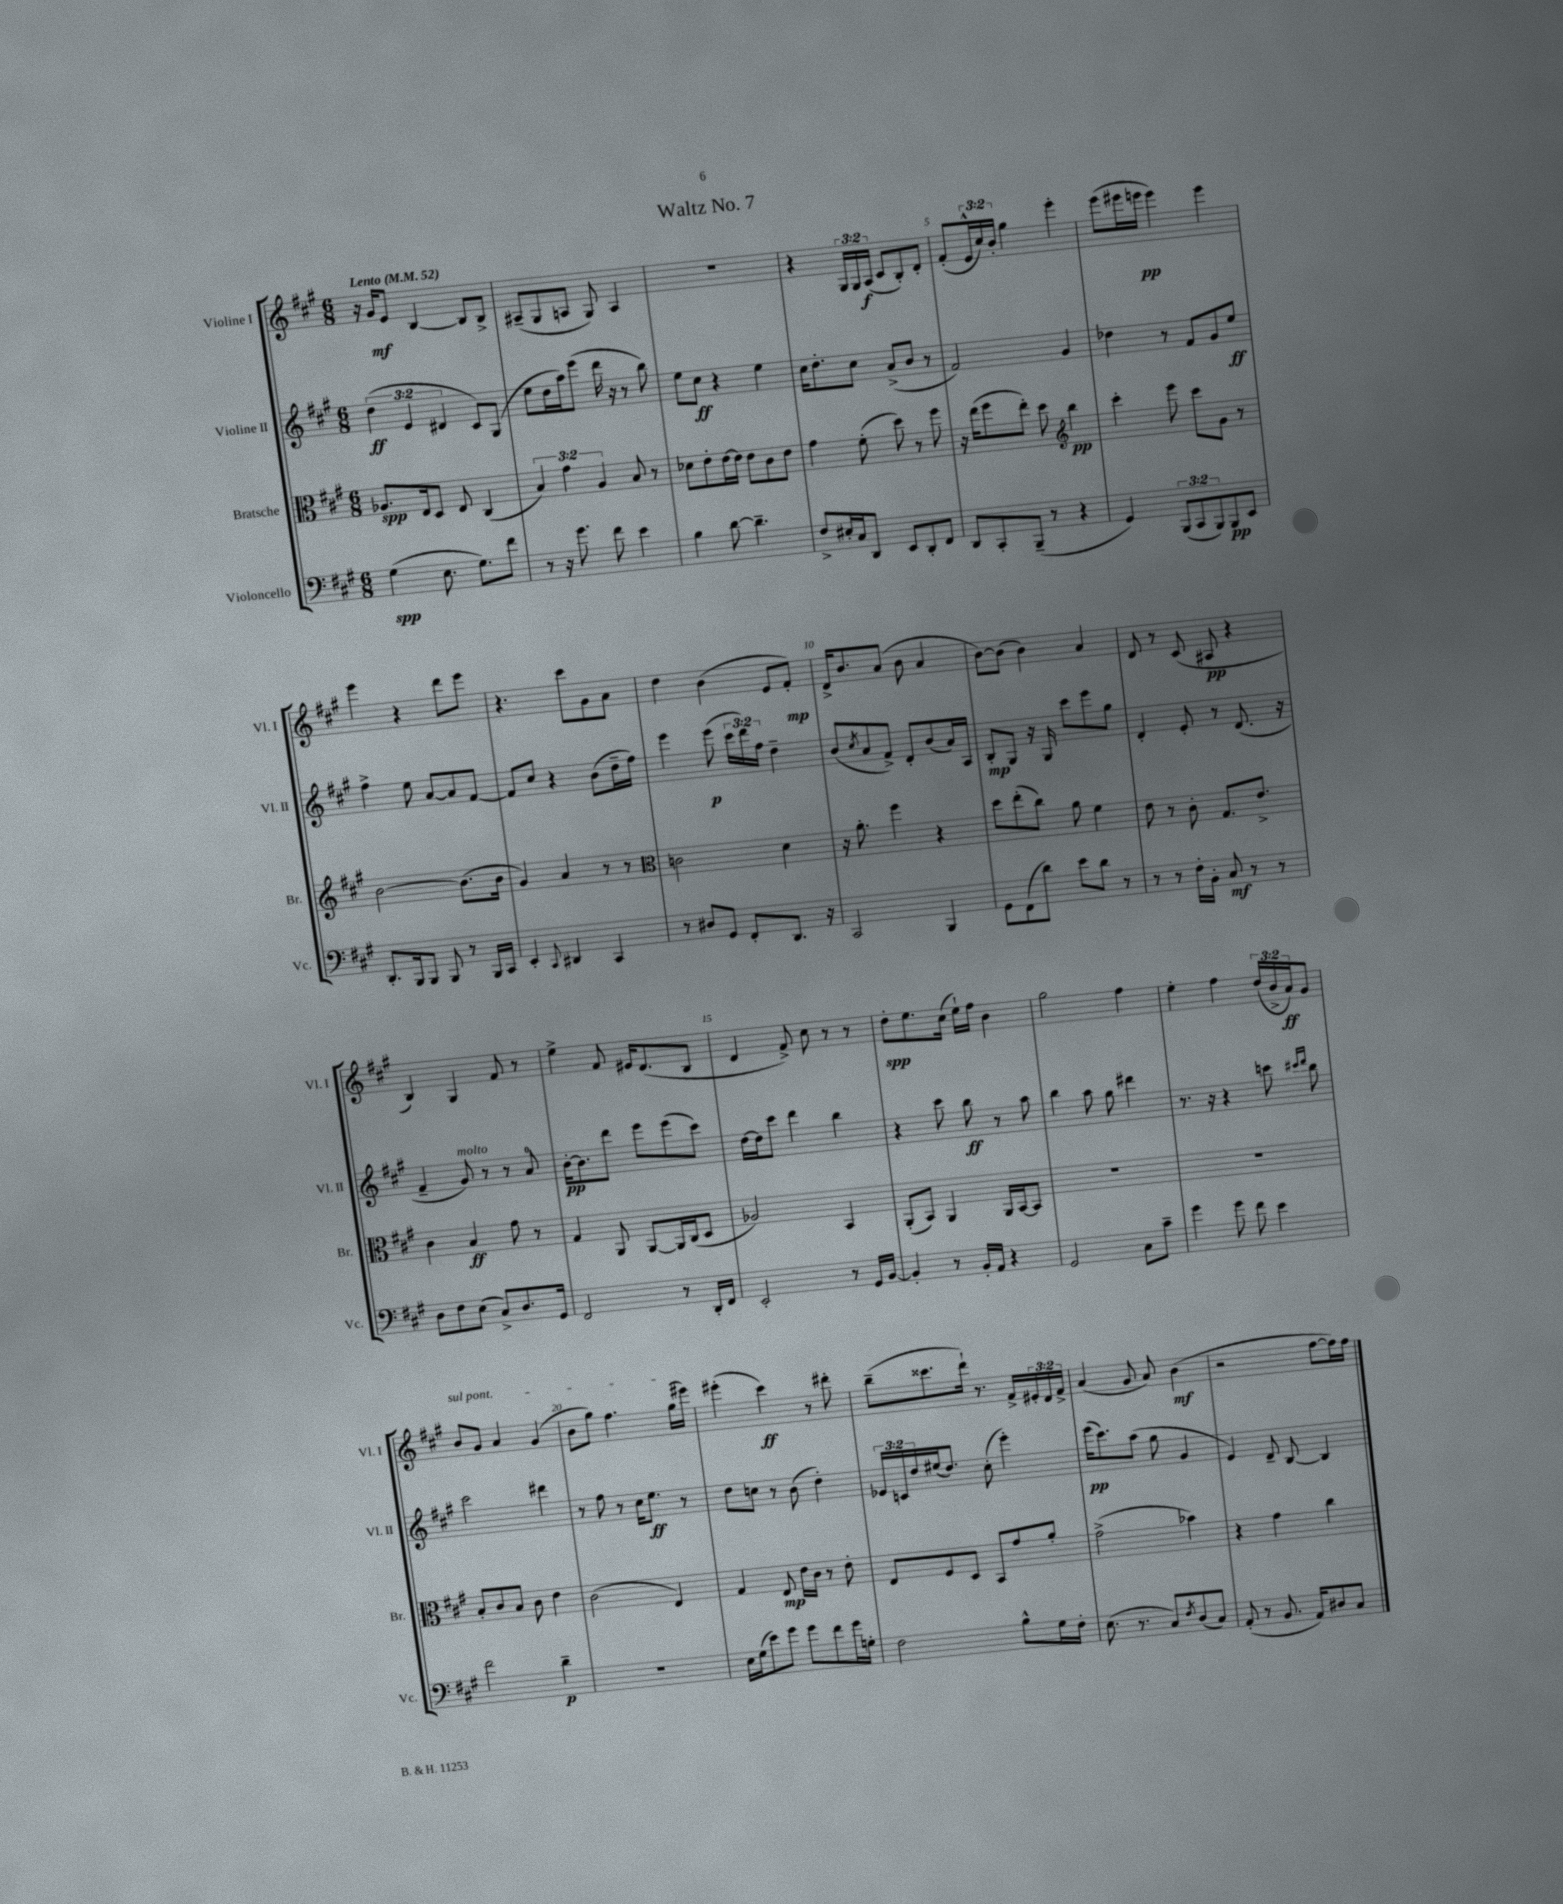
\header { title = "Waltz No. 7" }
<<
\new StaffGroup <<
\new Staff = "s0" \with { instrumentName = "Violine I" shortInstrumentName = "Vl. I" } {
    \clef treble \key a \major \numericTimeSignature \time 6/8 \override Staff.TupletNumber.text = #tuplet-number::calc-fraction-text \tempo "Lento" 4 = 52
    r16 gis'16\mf e'8 b4~ b8 b8-> |
    ais8--( gis8 a8 gis8) a4 |
    R2. |
    r4 \tuplet 3/2 { gis16 gis16 a16\f( } cis'8 b8-.) d'8-. |
    fis'8-.( \tuplet 3/2 { e'16-^ cis''16) b'16-. } gis''4 e'''4-. |
    e'''8( eis'''16 e'''16\pp e'''4) e'''4 |
    e'''4 r4 d'''8 e'''8 |
    r4. cis'''8 gis'8 a'8 |
    d''4 b'4( e'8 fis'8-.\mp) |
    d'16-> b'8. a'8( b'8 a'4 |
    b'8~) b'8( b'4) a'4 |
    d'8 r8 cis'8( ais8\pp r4 |
    b4) gis4 fis'8 r8 |
    e''4-> fis'8 eis'16 d'8.( b8 |
    d'4 fis'8->) cis''8 r8 r8 |
    d''8-.\spp e''8. cis''16( e''16-!) fis''16 b'4 |
    gis''2 fis''4 |
    e''4-. fis''4 \tuplet 3/2 { d''16( b'16-> a'16\ff) } gis'8 |
    \once \override TextSpanner.bound-details.left.text = \markup { \italic "sul pont." } b'8\startTextSpan gis'8 a'4 gis'4( |
    b'8 gis''8) fis''4. gis''16( eis'''16\stopTextSpan) |
    eis'''4-.( cis'''4\ff) r8 dis'''8-. |
    b''8--( cisis'''8. d'''16-!) r8. fis'16-> \tuplet 3/2 { eis'16-. d'16 fis'16-> } |
    a'4( gis'8 a'8) b'4\mf( |
    r2 fis''8~ fis''16) fis''16 \bar "|." |
}
\new Staff = "s1" \with { instrumentName = "Violine II" shortInstrumentName = "Vl. II" } {
    \clef treble \key a \major \numericTimeSignature \time 6/8 \override Staff.TupletNumber.text = #tuplet-number::calc-fraction-text
    \tuplet 3/2 { d''4\ff( e'4 dis'4 } cis'8) gis8( |
    e''8 d''16 a''16) e'''8( d'''16 r16 r8 b''8) |
    e''8 cis''8\ff r4 e''4 |
    cis''16 d''8.-. cis''8 a'8->( b'8 r8 |
    fis'2) gis'4 |
    des''4 r8 fis'8 gis'8 e''8\ff |
    fis''4-> e''8 a'8~ a'8 fis'8~ |
    fis'8 cis''8 r4 b'8( d''16-- fis''16) |
    e'''4 e'''8\p( \tuplet 3/2 { cis'''16 d'''16) fis''16 } d''4-- |
    b'8( \acciaccatura { cis''8 } a'8 fis'8->) d'8-. b'8( a'16) a16 |
    b8-.\mp gis8 r16 gis16 cis'''8 e'''8 gis''8 |
    d'4-. e'8-. r8 d'8.( r16 |
    fis'4-- gis'8^\markup { \italic "molto" }) r8 r8 a'8-0 |
    b'16~-.\pp b'8. d'''8 e'''8 e'''8( cis'''8) |
    d''16~ d''16 cis'''8 d'''4 b''4 |
    r4 cis'''8 b''8\ff r8 a''8 |
    b''4 a''8 gis''8 dis'''4 |
    r8. r16 r4 c'''8 \grace { cis'''16 d'''16 } b''8 |
    cis'''2 dis'''4 |
    r8 fis''8 r8 cis''16 e''8.\ff r8 |
    d''8 c''8 r8 b'8( d''4-.) |
    \tuplet 3/2 { ees'16 c'16 d''16 } eis''16( d''8.) cis''8-.( e'''4-.) |
    e'''16\pp( cis'''8.) a''8( gis''8 gis'4 |
    e'4) d'8-- b8~ b4 \bar "|." |
}
\new Staff = "s2" \with { instrumentName = "Bratsche" shortInstrumentName = "Br." } {
    \clef alto \key a \major \numericTimeSignature \time 6/8 \override Staff.TupletNumber.text = #tuplet-number::calc-fraction-text
    aes8.\spp e16 d8 e8 cis4( |
    \tuplet 3/2 { b4) gis'4 a4 } b8 r8 |
    des'8 e'8-. e'16~ e'16 e'8 cis'8 e'8 |
    gis'4 fis'8-.( d''8) r8 fis''8 |
    r16 e''16( fis''8 e''8-.) d''8 \clef treble b''4\pp |
    cis'''4-. e'''8 cis'''8 gis'8 r8 |
    b'2~ b'8.( b'16 |
    gis'4) a'4 r8 r8 |
    \clef alto c'2 d'4 |
    r16 a'8.-. fis''4 r4 |
    d''8 e''8-.( cis''8) a'8 fis'4 |
    e'8 r8 cis'8-. gis8. e'8.-> |
    cis'4 b4\ff gis'8 r8 |
    gis4 a,8 a,8~ a,16 cis16( d8 |
    aes2) b,4 |
    a,8-.( b,8) a,4 a,16 b,16~ b,8 |
    R2. |
    R2. |
    b8-. cis'8 b8 cis'8 e'4 |
    cis'2( e4) |
    gis4 e8\mp e'16 cis'16 r8 e'8-. |
    e8 fis8 d8 b,8 gis'8 a'8-. |
    gis'2->( bes'4) |
    r4 gis'4 cis''4 \bar "|." |
}
\new Staff = "s3" \with { instrumentName = "Violoncello" shortInstrumentName = "Vc." } {
    \clef bass \key a \major \numericTimeSignature \time 6/8 \override Staff.TupletNumber.text = #tuplet-number::calc-fraction-text
    gis4\spp( e8. gis8.) fis'8 |
    r8 r16 gis'8. fis'8 e'4 |
    b4 d'8~ d'4.-- |
    fis8-> eis16-. cis16 d,8 e,8 d,8-. fis,8 |
    d,8 cis,8-. b,,8--( r8 r4 |
    gis,4) \tuplet 3/2 { b,,8( cis,8 b,,8) } b,,8\pp e,8 |
    d,8.-. b,,16 b,,8 b,,8 r8 b,,16 cis,16 |
    e,4-. \appoggiatura { cis,8 } dis,4 cis,4 |
    r8 dis8 gis,8 fis,8-. d,8. r16 |
    cis,2 b,,4 |
    gis,8 fis,8( d'8) e'8 d'8 r8 |
    r8 r8 fis16-. b,16-. cis8\mf r8 r8 |
    d8 fis8 e8( cis8->) d8. gis,16 |
    fis,2 r8 d,16-. fis,16 |
    e,2-. r8 gis,16 b,16~ |
    b,4-. r8 b,16-. a,16 r4 |
    gis,2 cis8 cis'8-- |
    gis'4 gis'8 fis'8 e'4 |
    fis'2 d'4--\p |
    R2. |
    e16 gis16( e'8) gis'8 gis'8 fis'8 gis'16 g16-. |
    fis2 b8-^ gis16 fis16-. |
    e8.( r8. cis8) \acciaccatura { fis8 } d8( cis8) |
    a,8-.( r8 b,8. a,16) dis8 cis8 \bar "|." |
}
>>
>>
\layout { \context { \Score \override BarNumber.break-visibility = ##(#f #t #t) barNumberVisibility = #(every-nth-bar-number-visible 5) } }
